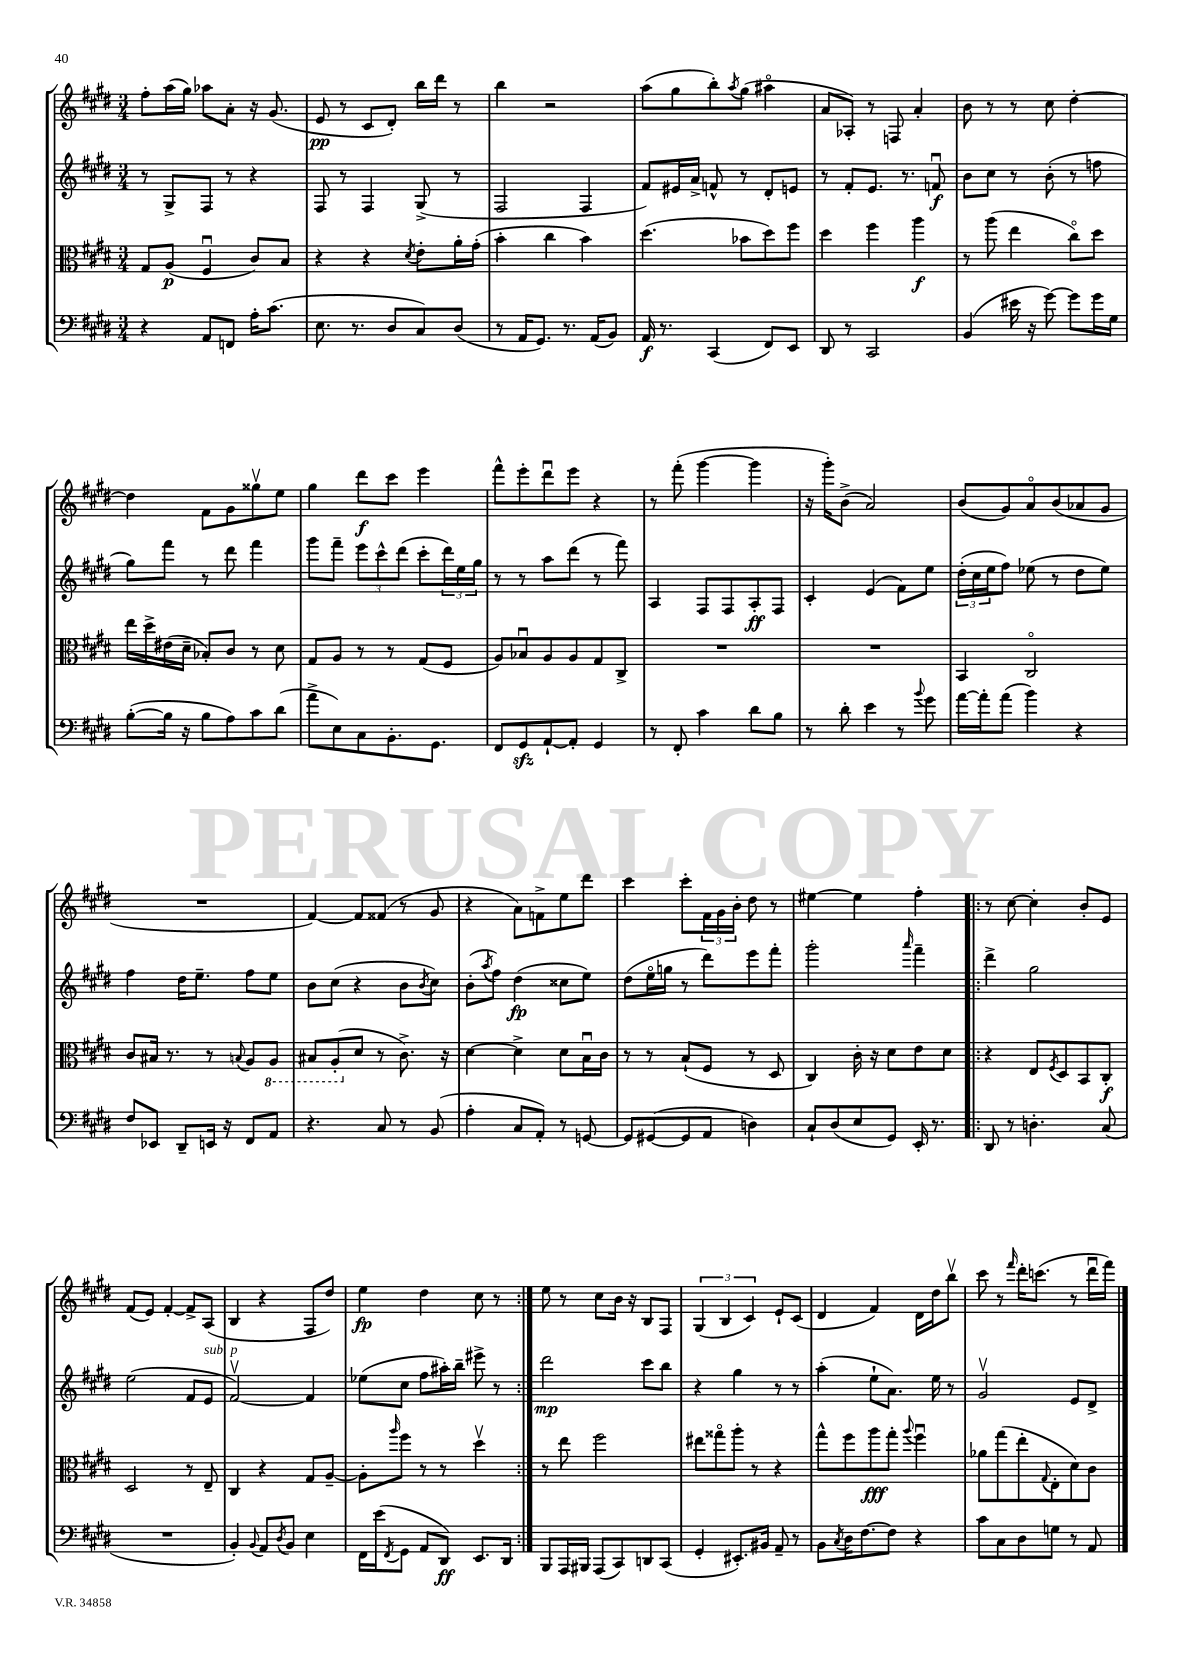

**kern	**kern	**kern	**kern
*staff4	*staff3	*staff2	*staff1
*clefF4	*clefC3	*clefG2	*clefG2
*k[f#c#g#d#]	*k[f#c#g#d#]	*k[f#c#g#d#]	*k[f#c#g#d#]
*M3/4	*M3/4	*M3/4	*M3/4
4r	8G#/L	8r	8ff#'\L
.	(8A/J	8G#^/L	(16aa\L
.	.	.	16gg#\JJ)
8AA/L	4F#u/	8F#/J	8aa-\L
8FF/J	.	8r	8a'\J
16A'\LK	8c#/L)	4r	16r
(8.c#\J	.	.	(8.g#/
.	8B/J	.	.
=	=	=	=
8.E\	4r	8F#/	8e/
.	.	8r	8r
8.r	.	.	.
.	4r	4F#/	8c#/L
8D#/L	.	.	8d#'/J)
.	8qd#/	.	.
8C#/)	8e'\L	(8G#^/	16bb\LL
.	.	.	16ddd#\JJ
(8D#/J	16a'\L	8r	8r
.	(16g#'\JJ	.	.
=	=	=	=
8r	4b'\	2F#/	4bb\
16AA/LK	.	.	.
8.GG#/J)	.	.	.
.	4cc#\	.	2r
8.r	.	.	.
.	4b\)	4F#/	.
(16AA/LK	.	.	.
8BB/J)	.	.	.
=	=	=	=
16AA/	(4.dd#\	8f#/L)	(8aa\L
8.r	.	.	.
.	.	16e#/L	8gg#\
.	.	16a^/JJ	.
(4CC#/	.	8f^^/	8bb'\)
.	.	.	8qaa/
.	8b-\L	8r	(8gg#\J
8FF#/L)	8dd#\)	8d#'/L	4aa#o\
8EE/J	8ff#\J	8e/J	.
=	=	=	=
8DD#/	4dd#\	8r	8a/L
8r	.	8f#'/L	8A-'/J)
2CC#/	4ff#\	8.e/J	8r
.	.	.	8F/
.	.	8.r	.
.	4aa\	.	4a'/
.	.	8fu/	.
=	=	=	=
(4BB/	8r	8b\L	8b\
.	(8aa\	8cc#\J	8r
16e#\	4ee\	8r	8r
16r	.	.	.
[8g#\)	.	(8b'\	8cc#\
8g#\]L	8cc#o\L)	8r	[4dd#'\
16g#\L	8dd#\J	8ff\	.
16G#\JJ	.	.	.
=	=	=	=
([8B'\L	16ee\LL	8gg#\L)	4dd#\]
.	16dd#^\	.	.
16B\]Jk	(16e#\	8fff#\J	.
16r	16d#~\JJ	.	.
8B\L	8B-'/L)	8r	8f#\L
8A\)	8c#/J	8ddd#\	8g#\
8c#\	8r	4fff#\	8gg##v\
(8d#\J	8d#\	.	8ee\J
=	=	=	=
8a^\L	8G#/L	8ggg#\L	4gg#\
8E\)	8A/J	8fff#~\J	.
8C#\	8r	12eee\L	8ddd#\L
.	.	12ccc#^^\	.
8.BB'\	8r	.	8ccc#\J
.	.	(12ddd#\J	.
.	(8G#/L	8ccc#'\L	4eee\
8.GG#\J	.	.	.
.	8F#/J	24ddd#\L)	.
.	.	24ee\	.
.	.	24gg#\JJ	.
=	=	=	=
8FF#/L	8A/L)	8r	8fff#^^\L
8GG#/	8B-u/	8r	8eee'\
[8AA`/	8A/	8aa\L	8ddd#u\
8AA'/]J	8A/	(8ddd#\J	8eee\J
4GG#/	8G#/	8r	4r
.	8C#^/J	8fff#\)	.
=	=	=	=
8r	2.r	4A/	8r
8FF#'/	.	.	(8fff#'\
4c#\	.	8F#/L	[4ggg#\
.	.	8F#/	.
8d#\L	.	8A'/	4ggg#\]
8B\J	.	8F#/J	.
=	=	=	=
8r	2.r	4c#'/	16r
.	.	.	16ggg#'\LK)
8d#'\	.	.	(8b^\J
4e\	.	(4e/	2a/)
8r	.	8f#\L)	.
8qqb/	.	.	.
8g#\	.	8ee\J	.
=	=	=	=
[16a\LL	4BB/	(24dd#'\LL	(8b/L
.	.	24cc#\	.
16a'\]J	.	.	.
.	.	24ee\J	.
(8a\J	.	8ff#\J)	8g#/)
4b\)	2C#o/	(8ee-\	8ao/
.	.	8r	(8b/
4r	.	8dd#\L	8a-/
.	.	8ee-\J)	8g#/J
=	=	=	=
8F#/L	8c#/L	4ff#\	2.r
8EE-/J	16B#/Jk	.	.
.	8.r	.	.
8DD#~/L	.	16dd#\LK	.
.	.	8.ee~\J	.
16EE/Jk	8r	.	.
16r	.	.	.
.	8qqB/	.	.
8FF#/L	8A/L	8ff#\L	.
8AA/J	8AA/J	8ee\J	.
=	=	=	=
4.r	8BB#/L	8b\L	[4f#/)
.	(8AA'/	(8cc#\J	.
.	8d#/J	4r	8f#/]L
8C#/	8r	.	(8f##/J
8r	8.c#^\)	8b\L	8r
.	.	8qb/	.
(8BB/	.	8cc#\J)	8g#/
.	16r	.	.
=	=	=	=
4A'\	[4d#\	(8b'\L	4r
.	.	8qaa/	.
.	.	8ff#\J)	.
8C#/L	4d#^\]	(4dd#\	8a\L)
8AA'/J)	.	.	8f^\
8r	8d#\L	8cc##\L	8ee\
[8GG/	16Bu\L	8ee\J)	8ddd#\J
.	16c#\JJ	.	.
=	=	=	=
8GG/]L	8r	(8dd#\L	4ccc#\
([8GG#/	8r	16eeo\L	.
.	.	16gg\JJ	.
8GG#/]	(8B`/L	8r	8ccc#'\L
8AA/J	8F#/J	8ddd#\L)	24f#\L
.	.	.	24g#\
.	.	.	24b'\JJ
4D\)	8r	8eee\	8dd#\
.	8D#/	8fff#'\J	8r
=	=	=	=
8C#`/L	4C#/)	2ggg#'\	[4ee#\
(8D#/	.	.	.
8E/	16c#'\	.	4ee#\]
.	16r	.	.
8GG#/J)	8d#\L	.	.
.	.	16qqaaa/	.
16EE'/	8e\	4fff#~\	4ff#'\
8.r	.	.	.
.	8d#\J	.	.
=!|:	=!|:	=!|:	=!|:
8DD#/	4r	4ddd#^\	8r
8r	.	.	[8cc#\
4.D'\	8E/L	2gg#\	4cc#'\]
.	8qF#/	.	.
.	8D#/	.	.
.	8BB/	.	8b'/L
(8C#/	8C#'/J	.	8e/J
=	=	=	=
2.r	2D#/	(2ee\	(8f#/L
.	.	.	8e/J)
.	.	.	[4f#'/
.	8r	8f#/L	8f#^/]L
.	8E~/	8e/J	(8A/J
=	=	=	=
4BB'/)	4C#/	[2f#v/)	4B/
8qqBB/	.	.	.
8AA/L	4r	.	4r
8qD#/	.	.	.
8BB/J	.	.	.
4E\	8G#/L	4f#/]	8F#/L
.	[8A~/J	.	8dd#/J)
=	=	=	=
16FF#\LL	8A'\]L	(8ee-\L	4ee\
(16e\J	.	.	.
8qFF#/	16qqaa/	.	.
8GG#\J	8ff#\J	8cc#\J	.
8AA/L	8r	8ff#\L	4dd#\
8DD#/J)	8r	16aa#'\L)	.
.	.	16bb~\JJ	.
8.EE/L	4dd#v\	8eee#^\	8cc#\
.	.	8r	8r
16DD#/Jk	.	.	.
=:|!	=:|!	=:|!	=:|!
8BBB/L	8r	2ddd#\	8ee\
16AAA/L	8ee\	.	8r
16BBB#/JJ	.	.	.
(8AAA/L	2ff#\	.	8cc#\L
8CC#/)	.	.	16b\Jk
.	.	.	16r
8DD/	.	8ccc#\L	8B/L
(8CC#/J	.	8bb\J	8F#/J
=	=	=	=
4GG#'/	8ee#\L	4r	(6G#/
.	8gg##o\	.	.
.	.	.	6B/
8.EE#'/L)	8aa'\J	4gg#\	.
.	.	.	6c#/)
.	8r	.	.
16BB#/Jk	.	.	.
8AA~/	4r	8r	8e`/L
8r	.	8r	(8c#/J
=	=	=	=
8BB\L	8gg#^^\L	(4aa'\	4d#/
8qC#/	.	.	.
16D#\K	8ff#\	.	.
[8.F#\	.	.	.
.	8aa\	8ee`\L	4f#/)
8F#\]J	8gg#'\J	8.a\J)	.
.	8qqaa/	.	.
4r	4ff#u\	.	16d#\LL
.	.	16ee\	16dd#\J
.	.	8r	8bbv\J
=	=	=	=
8c#\L	8a-\L	2g#v/	8ccc#\
8C#\	(8gg#\	.	8r
.	.	.	16qqfff#/
8D#\	8ee'\	.	16ddd#'\LK
.	.	.	(8.ccc\J
.	8qqG#/	.	.
8G\J	8E'\	.	.
8r	8d#\)	8e/L	8r
8AA/	8c#\J	8d#^/J	16ddd#u\LL
.	.	.	16fff#\JJ)
==	==	==	==
*-	*-	*-	*-
